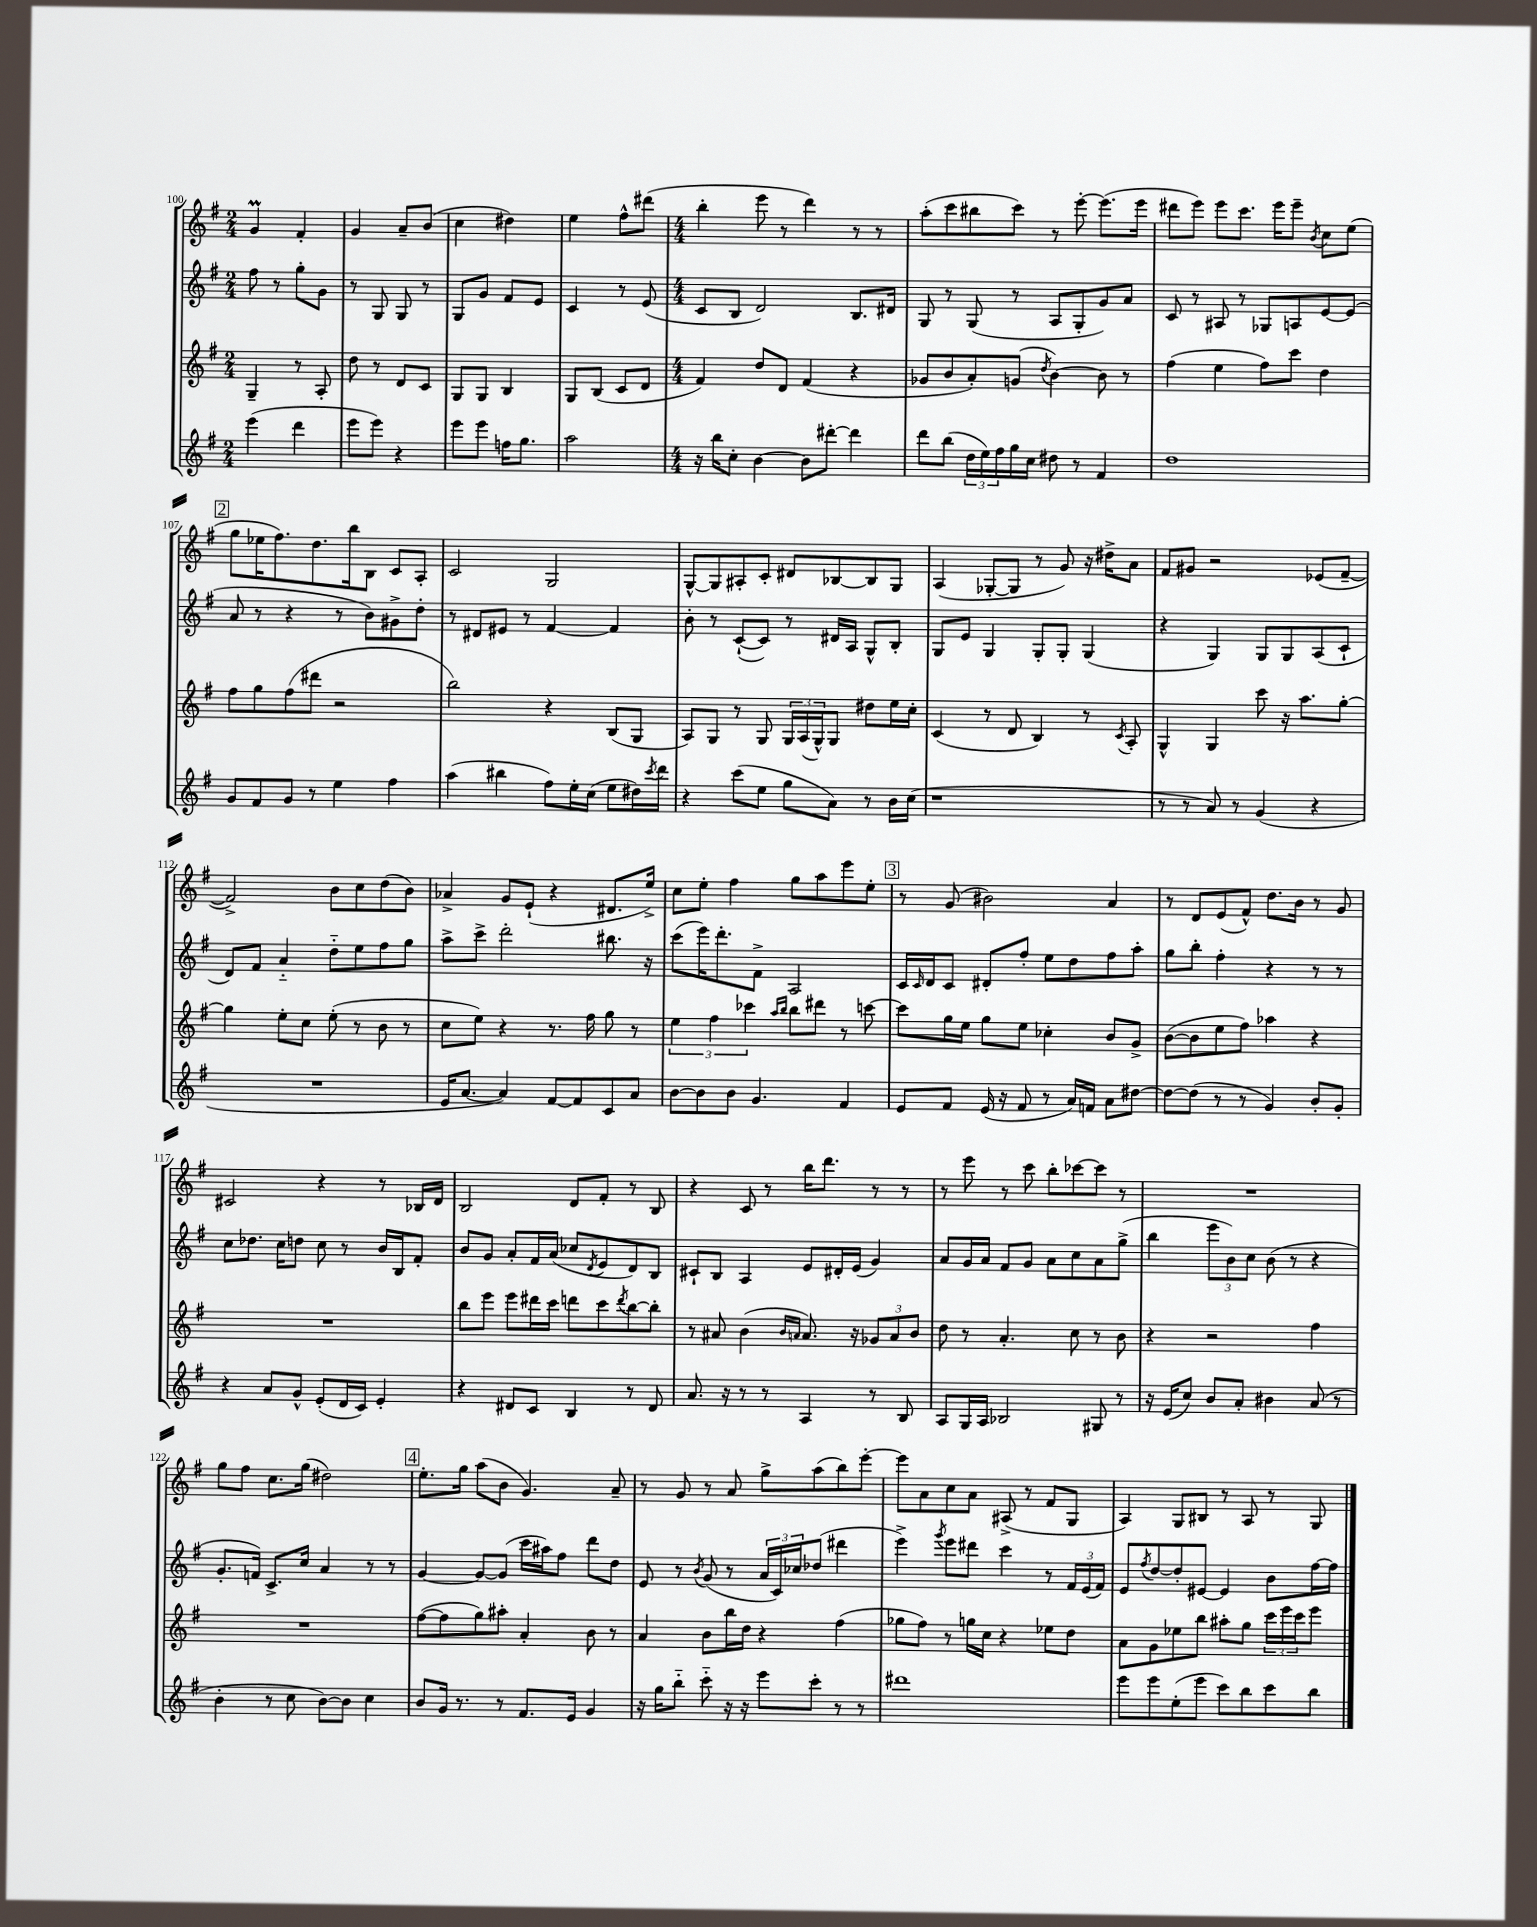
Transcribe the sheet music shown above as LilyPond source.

<<
\new StaffGroup <<
\new Staff = "s0" {
    \clef treble \key g \major \numericTimeSignature \time 2/4
    g'4\prall fis'4-. |
    g'4 a'8-- b'8( |
    c''4 dis''4) |
    e''4 fis''8-^ dis'''8( |
    \numericTimeSignature \time 4/4 b''4-. e'''8 r8 d'''4) r8 r8 |
    a''8-.( c'''8 bis''8 c'''8) r8 e'''8~-. e'''8.( e'''16 |
    dis'''8 e'''8) e'''8 c'''8. e'''16 e'''8-- \acciaccatura { b'8 } c''8 e''8( |
    \mark \markup { \box "2" } g''8 ees''16 fis''8.) d''8. b''16 b8 c'8 a8-. |
    c'2 g2 |
    g8~-^ g8 ais8-. c'8-. dis'8 bes8~ bes8 g8 |
    a4( ges8~-. ges8 r8 g'8) r16 dis''16-> a'8 |
    fis'8 gis'8 r2 ees'8( fis'8~-- |
    fis'2->) b'8 c''8 d''8( b'8) |
    aes'4-> g'8 e'8-!( r4 dis'8. e''16->) |
    c''8 e''8-. fis''4 g''8 a''8 e'''8 e''8-. |
    \mark \markup { \box "3" } r8 g'8( bis'2) a'4 |
    r8 d'8 e'8( fis'8-^) d''8. b'16 r8 g'8 |
    cis'2 r4 r8 bes16 d'16 |
    b2 d'8 fis'8-. r8 b8 |
    r4 c'8 r8 b''16 d'''8. r8 r8 |
    r8 e'''8 r8 c'''8 b''8-. ces'''8~ ces'''8 r8 |
    R1 |
    g''8 fis''8 c''8. g''16( dis''2) |
    \mark \markup { \box "4" } e''8.-. g''16 a''8( b'8 g'4.) a'8-- |
    r8 g'8 r8 a'8 g''8-> a''8( b''8) e'''8~-. |
    e'''8 a'8 c''8 a'8 ais8->( r8 fis'8 g8 |
    a4) g8 bis8 r8 a8 r8 g8 \bar "|." |
}
\new Staff = "s1" {
    \clef treble \key g \major \numericTimeSignature \time 2/4
    fis''8 r8 g''8-. g'8 |
    r8 g8 g8 r8 |
    g8 g'8 fis'8 e'8 |
    c'4 r8 e'8( |
    \numericTimeSignature \time 4/4 c'8 b8 d'2) b8. dis'16 |
    g8 r8 g8( r8 a8 g8-. g'8) a'8 |
    c'8 r8 ais8 r8 ges8 a8 e'8~ e'8( |
    \mark \markup { \box "2" } a'8 r8 r4 r8 b'8) gis'8-> d''8-. |
    r8 dis'8 eis'8 r8 fis'4~ fis'4 |
    b'8-. r8 c'8~-!( c'8) r8 dis'16 a16 g8-^ b8-. |
    g8 e'8 g4 g8-. g8-. g4( |
    r4 g4) g8 g8 a8( c'8-! |
    d'8) fis'8 a'4-_ d''8-_ e''8 fis''8 g''8 |
    a''8-> c'''8-> d'''2-. bis''8. r16 |
    c'''8( e'''16) d'''8.-. fis'8-> a2 |
    \mark \markup { \box "3" } c'16 \grace { c'16 } d'16 c'8 dis'8-. fis''8-. e''8 d''8 fis''8 a''8-. |
    g''8 b''8-. fis''4-. r4 r8 r8 |
    c''8 des''8. c''16 d''8 c''8 r8 b'16 b16 fis'8-. |
    b'8 g'8 a'8-. fis'16 a'16( ces''8 \acciaccatura { d'8 } e'8 d'8) b8 |
    cis'8-! b8 a4 e'8 dis'16-. e'16( g'4) |
    a'8 g'16 a'16 fis'8 g'8 a'8 c''8 a'8 g''8->( |
    b''4 \tuplet 3/2 { e'''8 b'8) c''8 } b'8( r8 r4 |
    g'8.-. f'16) c'8.-> c''16 a'4 r8 r8 |
    \mark \markup { \box "4" } g'4~ g'8~ g'8( c'''16 ais''16) fis''8 d'''8 d''8 |
    e'8 r8 \acciaccatura { b'8 } g'8( r8 \tuplet 3/2 { a'16 c'16) ces''16 } des''8( dis'''4 |
    e'''4->) \acciaccatura { g'''8 } e'''8 dis'''8 c'''4 r8 \tuplet 3/2 { fis'16 e'16( fis'16) } |
    e'8 \acciaccatura { fis''8 } d''8~ d''8-. eis'8~ eis'4 b'8 fis''16~ fis''16 \bar "|." |
}
\new Staff = "s2" {
    \clef treble \key g \major \numericTimeSignature \time 2/4
    g4-- r8 a8-. |
    d''8 r8 d'8 c'8 |
    g8 g8 b4 |
    g8 b8( c'8 d'8 |
    \numericTimeSignature \time 4/4 fis'4) d''8 d'8 fis'4( r4 |
    ges'8 b'8 a'8-.) g'8( \acciaccatura { d''8 } b'4~) b'8 r8 |
    fis''4( e''4 fis''8) c'''8 d''4 |
    \mark \markup { \box "2" } fis''8 g''8 fis''8( dis'''8 r2 |
    b''2) r4 b8( g8 |
    a8) g8 r8 g8 \tuplet 3/2 { g16 a16( g16-^) } g8 dis''8 e''16 c''16-. |
    c'4( r8 d'8 b4) r8 \acciaccatura { c'8 } a8-. |
    g4-^ g4 c'''8 r16 a''8. g''8~-. |
    g''4 e''8-. c''8 e''8-.( r8 b'8 r8 |
    c''8 e''8) r4 r8. fis''16 g''8 r8 |
    \tuplet 3/2 { e''4 fis''4 ces'''4 } \grace { a''16 b''16 } b''8 dis'''8 r8 c'''8~ |
    \mark \markup { \box "3" } c'''8 g''16 e''16 g''8 e''8 ces''4-. b'8 g'8-> |
    b'8~( b'8 e''8 fis''8) aes''4 r4 |
    R1 |
    b''8 e'''8 e'''8 dis'''16 c'''16 d'''8 c'''8 \acciaccatura { d'''8 } b''8~ b''8-. |
    r8 ais'8 b'4( \grace { b'16 a'16 } a'8.) r16 \tuplet 3/2 { ges'8 a'8 b'8 } |
    d''8 r8 a'4.-. c''8 r8 b'8 |
    r4 r2 fis''4 |
    R1 |
    \mark \markup { \box "4" } fis''8~( fis''8 g''8) ais''8-. a'4-. b'8 r8 |
    a'4 b'8 b''16 d''16 r4 fis''4( |
    ges''8 fis''8) r8 g''16 c''16 r4 ees''8 d''8 |
    a'8 g'8 ees''8 b''8 ais''8-. g''8 \tuplet 3/2 { c'''16 e'''16 c'''16 } e'''8 \bar "|." |
}
\new Staff = "s3" {
    \clef treble \key g \major \numericTimeSignature \time 2/4
    e'''4( d'''4 |
    e'''8 e'''8) r4 |
    e'''8 e'''8 f''16 g''8. |
    a''2 |
    \numericTimeSignature \time 4/4 r16 b''16 c''8-. b'4~ b'8 dis'''8~-. dis'''4 |
    d'''8 b''8( \tuplet 3/2 { d''16 e''16) fis''16 } g''16 c''16 dis''8 r8 fis'4 |
    d''1 |
    \mark \markup { \box "2" } g'8 fis'8 g'8 r8 e''4 fis''4 |
    a''4( bis''4 fis''8) e''16-. c''16( e''8 dis''16) \acciaccatura { c'''8 } d'''16 |
    r4 c'''8( e''8 g''8 a'8) r8 b'16 c''16( |
    r1 |
    r8 r8 a'8) r8 g'4( r4 |
    R1 |
    e'16 a'8.~ a'4) fis'8~ fis'8 c'8 a'8 |
    b'8~ b'8 b'8 g'4. fis'4 |
    \mark \markup { \box "3" } e'8 fis'8 e'16( r16 fis'8 r8 a'16) f'16 a'8 dis''8~ |
    dis''8~ dis''8( r8 r8 g'4) b'8-. g'8-. |
    r4 a'8 g'8-^ e'8-.( d'16 c'16) e'4-. |
    r4 dis'8 c'8 b4 r8 dis'8 |
    a'8. r16 r8 r8 a4 r8 b8 |
    a8 g16 a16 bes2 gis8 r8 |
    r16 e'16( c''8) b'8 a'8-. bis'4 a'8( r8 |
    b'4-. r8 c''8 b'8~) b'8 c''4 |
    \mark \markup { \box "4" } b'8 g'16 r8. r8 fis'8. e'16 g'4 |
    r16 g''16 b''8-_ c'''8-_ r16 r16 e'''8 c'''8-. r8 r8 |
    dis'''1 |
    e'''8 e'''8 e''8-.( e'''8 c'''8) b''8 c'''8 b''8 \bar "|." |
}
>>
>>
\layout { \context { \Score currentBarNumber = #100 } }
